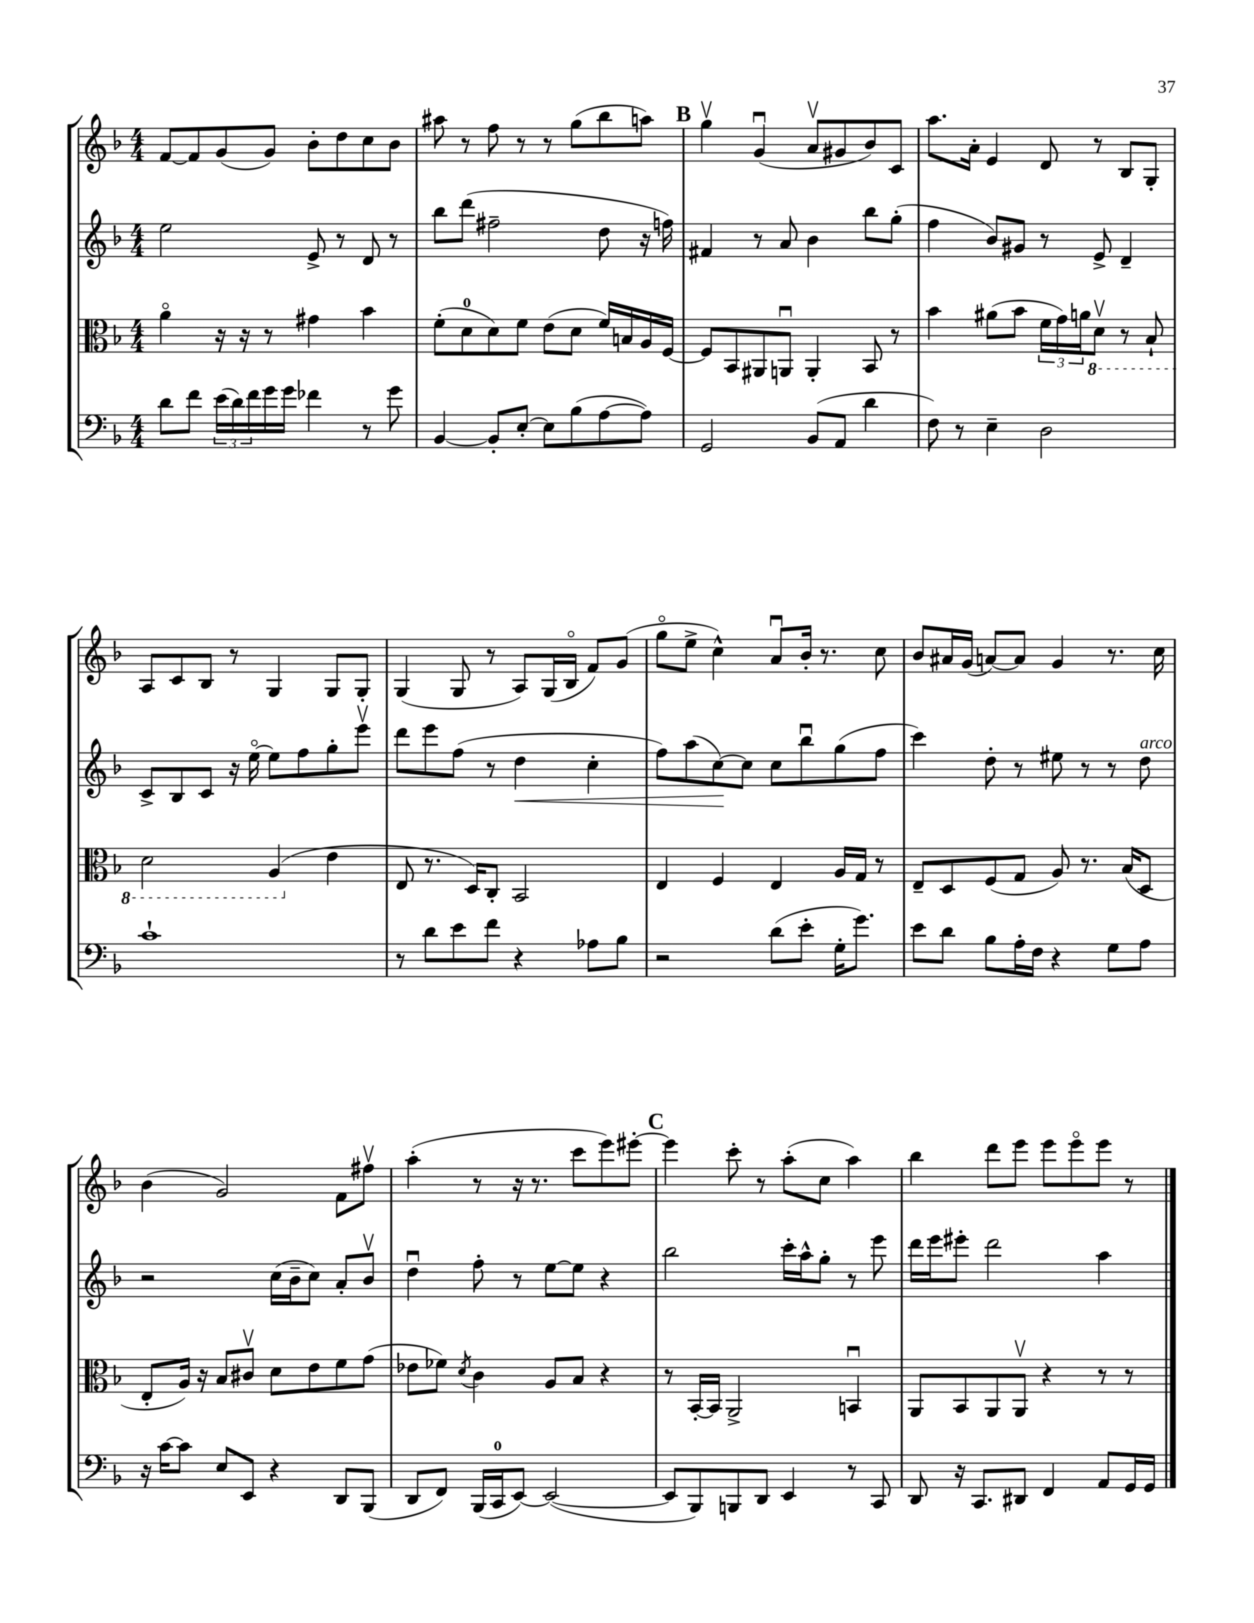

**kern	**kern	**kern	**kern
*staff4	*staff3	*staff2	*staff1
*clefF4	*clefC3	*clefG2	*clefG2
*k[b-]	*k[b-]	*k[b-]	*k[b-]
*M4/4	*M4/4	*M4/4	*M4/4
8d\L	4ao\	2ee\	[8f/L
8f\J	.	.	8f/]
(24e\LL	16r	.	(8g/
24d\)	.	.	.
.	16r	.	.
24f\	.	.	.
16g\	8r	.	8g/J)
16g\JJ	.	.	.
4f-\	4g#\	8e^/	8b-'\L
.	.	8r	8dd\
8r	4b-\	8d/	8cc\
8g\	.	8r	8b-\J
=	=	=	=
[4BB-/	(8f'\L	8bb-\L	8aa#\
.	8d\	(8ddd\J	8r
8BB-'/]L	8d\)	2ff#~\	8ff\
[8E'/J	8f\J	.	8r
8E\]L	(8e\L	.	8r
(8B-\	8d\J	.	(8gg\L
[8A\	16f/LL)	8dd\	8bb-\
.	16B/	.	.
8A\]J)	16A/	16r	8aa\J)
.	[16F/JJ	16ff\)	.
=	=	=	=
2GG/	8F/]L	4f#/	4ggv\
.	8BB-/	.	.
.	8AA#/	8r	(4gu/
.	8AAu/J	8a/	.
(8BB-/L	4AA'/	4b-\	8av/L
8AA/J	.	.	8g#/
4d\	8BB-/	8bb-\L	8b-/)
.	8r	(8gg'\J	8c/J
=	=	=	=
8F\)	4b-\	4ff\	8.aa\L
8r	.	.	.
.	.	.	16a'\Jk
4E~\	(8a#\L	8b-/L)	4e/
.	8b-\J	8g#/J	.
2D\	24f\LL	8r	8d/
.	24g\)	.	.
.	24a\J	.	.
.	8Dv\J	8e^/	8r
.	8r	4d~/	8B-/L
.	8BB-`/	.	8G'/J
=	=	=	=
1c`	2D\	8c^/L	8A/L
.	.	8B-/	8c/
.	.	8c/J	8B-/J
.	.	16r	8r
.	.	[16eeo\	.
.	(4AA/	8ee\]L	4G/
.	.	8ff\	.
.	4e\	8gg'\	8G/L
.	.	8eeev\J	8G'/J
=	=	=	=
8r	8E/	8ddd\L	(4G/
8d\L	8.r	8eee\	.
8e\	.	(8ff\J	8G/
.	16D/LK)	.	.
8f\J	8C'/J	8r	8r
4r	2BB-/	4dd\	8A/L)
.	.	.	(16G/L
.	.	.	16B-o/JJ
8A-\L	.	4cc'\	8f/L)
8B-\J	.	.	(8g/J
=	=	=	=
2r	4E/	8ff\L)	8ggo\L
.	.	(8aa\	8ee^\J
.	4F/	[8cc\)	4cc^^\)
.	.	8cc\]J	.
(8d\L	4E/	8cc\L	8au/L
8e'\J	.	8bb-u\	16b-'/Jk
.	.	.	8.r
16G'\LK	16A/LL	(8gg\	.
8.g\J)	16G/JJ	.	.
.	8r	8ff\J	8cc\
=	=	=	=
8e\L	8E~/L	4ccc\)	8b-/L
8d\J	8D/	.	16a#/L
.	.	.	(16g/JJ
8B-\L	(8F/	8dd'\	[8a/L)
16A'\L	8G/J	8r	8a/]J
16F\JJ	.	.	.
4r	8A/)	8ee#\	4g/
.	8.r	8r	.
8G\L	.	8r	8.r
.	(16B-/LK	.	.
8A\J	8D/J	8dd\	.
.	.	.	16cc\
=	=	=	=
16r	8E'/L	2r	(4b-\
[16c\LK	.	.	.
8c\]J	16A/Jk)	.	.
.	16r	.	.
8E/L	8B-/L	.	2g/)
8EE/J	8c#v/J	.	.
4r	8d\L	(16cc\LL	.
.	.	16b-~\J	.
.	8e\	8cc\J)	.
8DD/L	8f\	8a'/L	8f\L
(8BBB-/J	(8g\J	8b-v/J	8ff#v\J
=	=	=	=
8DD/L	8e-\L	4ddu\	(4aa'\
8FF/J)	8f-\J)	.	.
.	8qd/	.	.
(16BBB-/LL	4c\	8ff'\	8r
16CC/J	.	.	.
[8EE/J)	.	8r	16r
.	.	.	8.r
(2EE/_	8A/L	[8ee\L	.
.	8B-/J	8ee\]J	8ccc\L
.	4r	4r	8eee\)
.	.	.	[8eee#'\J
=	=	=	=
8EE/]L	8r	2bb-\	4eee#\]
8BBB-/)	[16BB-'/LL	.	.
.	16BB-/]JJ	.	.
8BBB/	2AA^/	.	8ccc'\
8DD/J	.	.	8r
4EE/	.	16ccc'\LL	(8aa'\L
.	.	16aa^^\J	.
.	.	8gg'\J	8cc\J
8r	4BBu/	8r	4aa\)
8CC/	.	8eee\	.
=	=	=	=
8DD/	8AA/L	16ddd\LL	4bb-\
.	.	16eee\J	.
16r	8BB-/	8eee#'\J	.
8.CC/L	.	.	.
.	8AA/	2ddd\	8ddd\L
8DD#/J	8AAv/J	.	8eee\J
4FF/	4r	.	8eee\L
.	.	.	8eeeo\
8AA/L	8r	4aa\	8eee\J
16GG/L	8r	.	8r
16GG/JJ	.	.	.
==	==	==	==
*-	*-	*-	*-
